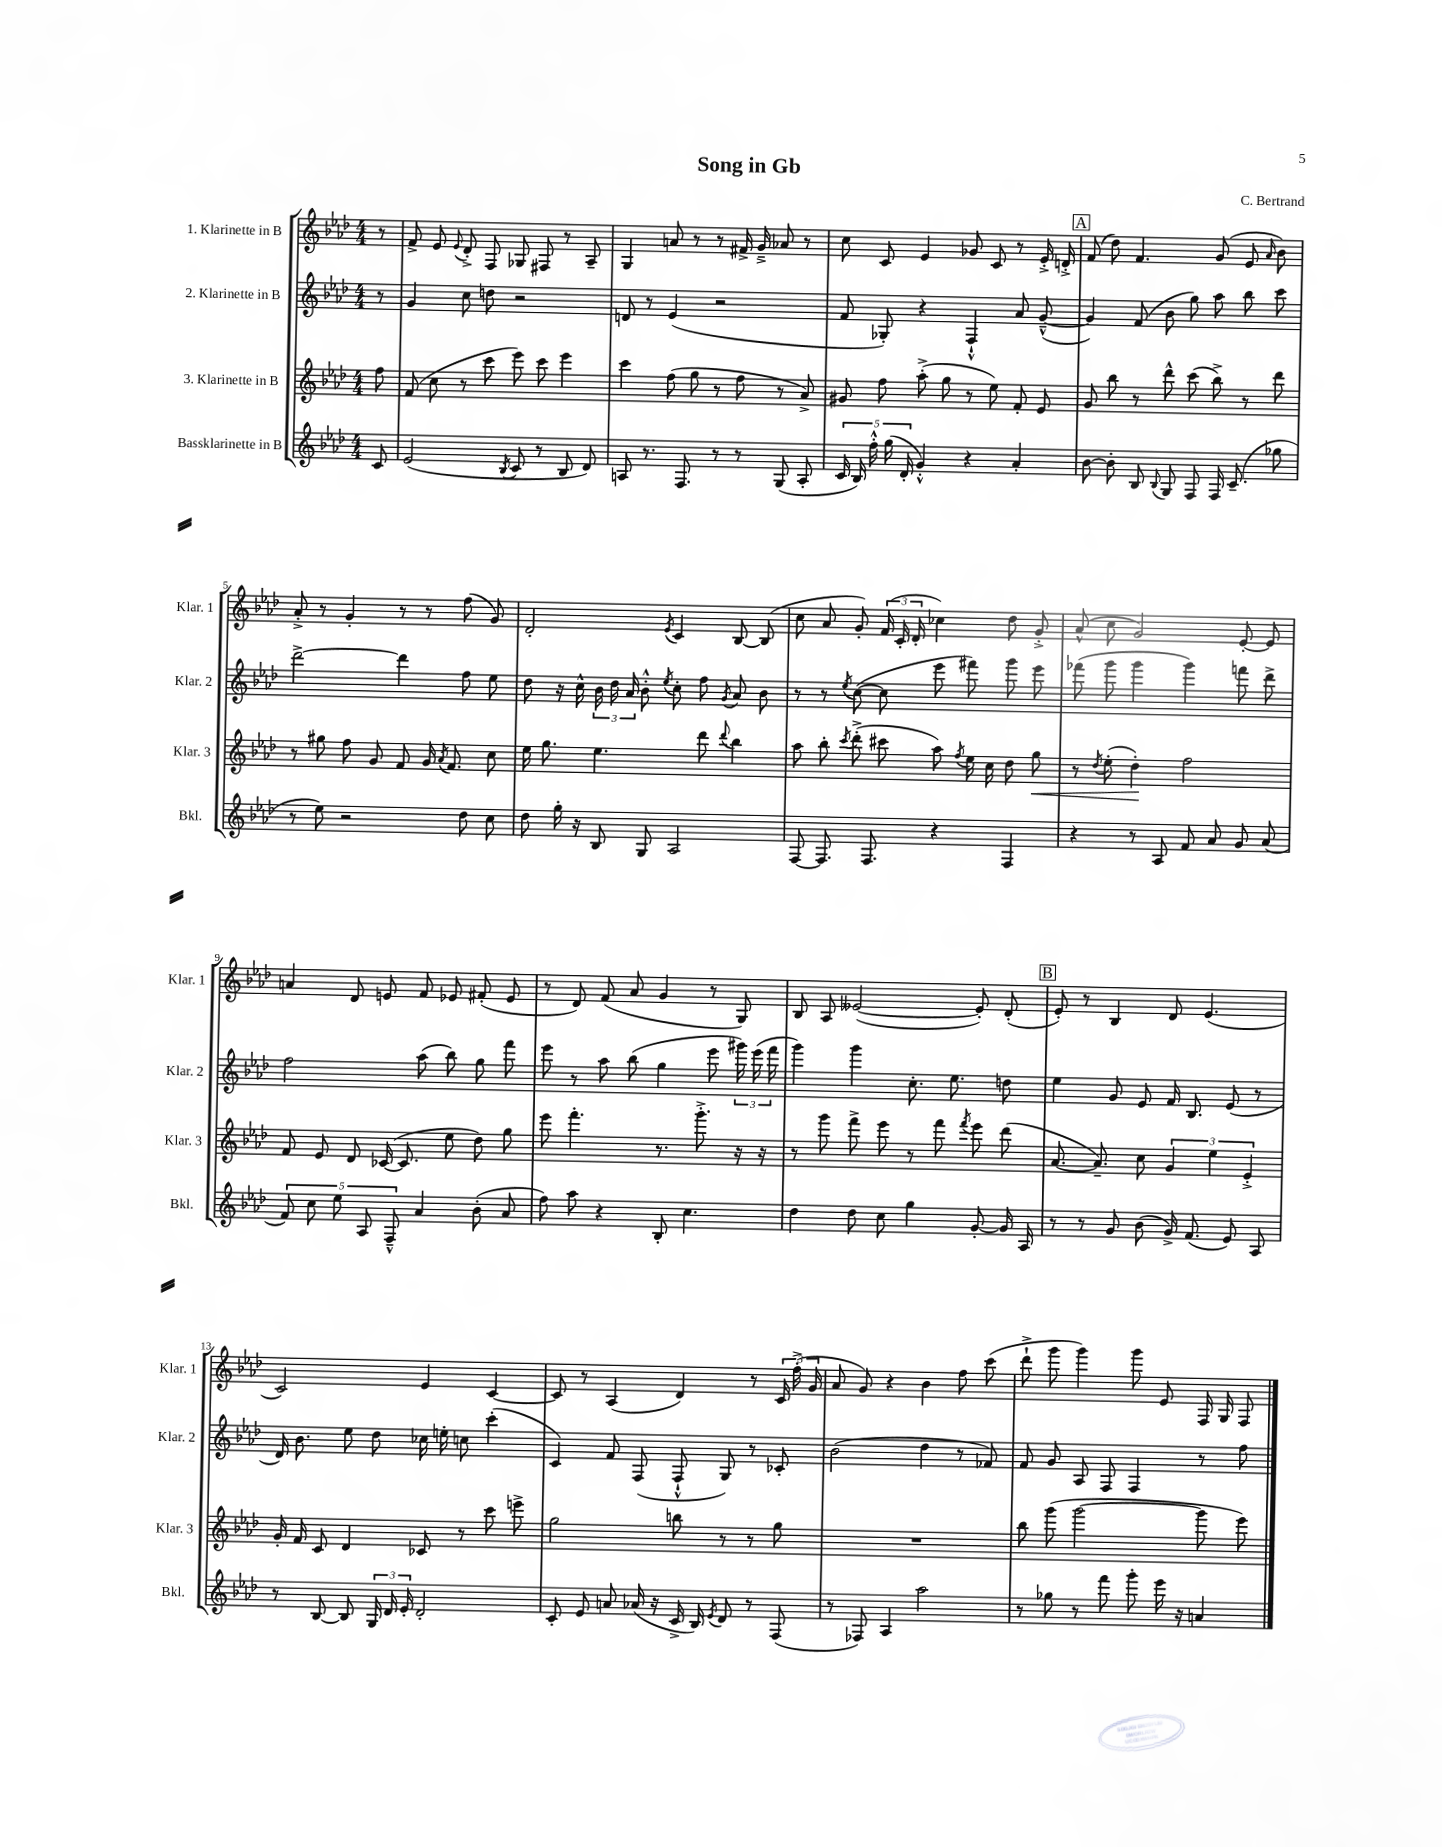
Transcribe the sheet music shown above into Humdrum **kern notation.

**kern	**kern	**kern	**kern
*staff4	*staff3	*staff2	*staff1
*clefG2	*clefG2	*clefG2	*clefG2
*k[b-e-a-d-]	*k[b-e-a-d-]	*k[b-e-a-d-]	*k[b-e-a-d-]
*M4/4	*M4/4	*M4/4	*M4/4
8c/	8ff\	8r	8r
=	=	=	=
(2e-/	(8f/	4g/	8f^/
.	8cc\	.	8e-/
.	.	.	8qqe-/
.	8r	8cc\	8d-'^/
.	8ccc\	8dd\	8F/
8qB-/	.	.	.
8c/	8eee-\)	2r	8G-/
8r	8ccc\	.	8F#/
8B-/	4eee-\	.	8r
8d-/)	.	.	8A-~/
=	=	=	=
8A/	4ccc\	8d/	4G/
8.r	.	8r	.
.	(8ff\	(4e-/	8a/
8.F/	.	.	.
.	8gg\	.	8r
8r	8r	2r	8r
8r	8ff\	.	16f#^/
.	.	.	16g~^/
(8G/	8r	.	8a-/
8A'/	8a-^/)	.	8r
=	=	=	=
20c/	8g#/	8f/	8cc\
20B-/)	.	.	.
20ff'^^\	.	.	.
.	8ff\	8G-'/)	8c/
(20gg\	.	.	.
20d-'/	.	.	.
4g'^^/)	(8aa-'^\	4r	4e-/
.	8gg\	.	.
4r	8r	4F`^^/	8g-/
.	8ee-\)	.	8c/
4a-'/	8f'/	8a-/	8r
.	8e-/	([8g~^^/	16e-'^/
.	.	.	16d'^/
=	=	=	=
[8b-\	8g/	4g/])	(8f/
8b-'\]	8bb-\	.	8dd-\)
8B-/	8r	(8f/	4.f/
8qqB-/	.	.	.
8G/	8ddd-^^\	8b-\	.
8F/	(8ccc\	8gg\)	.
16F/	8bb-^\)	8aa-\	(8g/
(8.c~/	.	.	.
.	8r	8bb-\	8e-/
.	.	.	16qqa-/
8gg-\	8ddd-\	8ccc\	8b-\)
=	=	=	=
8r	8r	[2ddd-^\	8a-'^/
8ee-\)	8gg#\	.	8r
2r	8ff\	.	4g'/
.	8g/	.	.
.	8f/	4ddd-\]	8r
.	16g/	.	8r
.	8qa-/	.	.
.	8.f/	.	.
8dd-\	.	8ff\	(8ff\
8cc\	8cc\	8ee-\	8g/)
=	=	=	=
8dd-\	16ee-\	8dd-\	2d-'/
.	8.gg\	.	.
16gg'\	.	16r	.
16r	.	16cc^^\	.
8B-/	4.ee-\	24b-\	.
.	.	24dd-\	.
.	.	24a-/	.
8G/	.	8b-'^^\	.
.	.	8qee-/	8qe-/
2A-/	.	8cc'\	4c/
.	8ddd-\	8ff\	.
.	8qqddd-/	8qg/	.
.	4bb-\	8a-/	[8B-/
.	.	8b-\	(8B-/]
=	=	=	=
[8F/	8aa-\	8r	8cc\
8.F/]	8bb-'\	8r	8a-/
.	8qccc/	8qee-/	.
.	(8ddd-'^\	([8cc\	8g'/)
8.F/	.	.	.
.	8ccc#\	8cc\]	(24f/
.	.	.	24c'/
.	.	.	24d-'/
4r	8aa-\)	8eee-\	4cc-\)
.	8qff/	.	.
.	16ee-\	8fff#\)	.
.	16cc\	.	.
4F/	8dd-\	8ggg\	8dd-\
.	8gg\	8eee-\	8g'^/
=	=	=	=
4r	8r	(8fff-\	(8a-^^/
.	8qdd-/	.	.
.	(8ee-'\	8ggg\	8cc\
8r	4dd-'\)	4ggg\	2g/)
8A-/	.	.	.
8f/	2ff\	4ggg\)	.
8a-/	.	.	.
8g/	.	8fff\	[8e-'/
(8a-/	.	8ddd-^\	8e-/]
=	=	=	=
10f/)	8f/	2ff\	4a/
10cc\	.	.	.
.	8e-/	.	.
10ee-\	.	.	.
.	8d-/	.	8d-/
10A-/	.	.	.
.	([16c-/	.	8e/
10F~^^/	.	.	.
.	8.c-/]	.	.
4a-/	.	(8aa-\	8f/
.	8ee-\	8bb-\)	8e-/
(8b-'\	8dd-\)	8gg\	(8f#'/
8a-/	8gg\	8fff\	8e-/
=	=	=	=
8ff\)	8eee-\	8eee-\	8r
8aa-\	4.fff'\	8r	8d-/)
4r	.	8aa-\	(8f/
.	.	(8bb-\	8a-/
8B-'/	8.r	4gg\	4g/
4.cc\	.	.	.
.	8.ggg'^\	.	.
.	.	8eee-\	8r
.	16r	24ggg#\)	8G/)
.	.	(24eee-\	.
.	16r	.	.
.	.	24fff\	.
=	=	=	=
4dd-\	8r	4ggg\)	8B-/
.	8ggg\	.	8A-/
8dd-\	8fff^\	4ggg\	([2e--/
8cc\	8eee-\	.	.
4gg\	8r	8.cc'\	.
.	8fff\	.	.
.	.	8.ee-\	.
.	8qfff/	.	.
[8g'/	8eee-\	.	8e--'/])
16g/]	(8ddd-\	8dd\	(8d-'/
16A-/	.	.	.
=	=	=	=
8r	[8.a-/	4ee-\	8e-'/)
8r	.	.	8r
.	8.a-~/])	.	.
8g/	.	8g/	4B-/
(8b-\	8cc\	8e-/	.
16g^/)	6g/	16f/	8d-/
(8.f/	.	8.B-/	.
.	.	.	(4.e-/
.	6ee-\	.	.
8e-/)	.	(8e-/	.
.	6e-'^/	.	.
8A-/	.	8r	.
=	=	=	=
8r	16g'/	16d-/)	2c/)
.	16f/	8.b-\	.
[8B-/	8c/	.	.
8B-/]	4d-/	8ee-\	.
24G/	.	8dd-\	.
24d-/	.	.	.
24e-'/	.	.	.
2d-'/	8c-/	16cc-\	4e-/
.	.	16ee'\	.
.	8r	8cc\	.
.	8ccc\	(4ccc'\	[4c/
.	8eee^\	.	.
=	=	=	=
8c'/	2gg\	4c/)	8c/]
8e-/	.	.	8r
8a/	.	8f/	(4A-/
(16a-/	.	(8F/	.
16r	.	.	.
16c^/	8bb\	8F`^^/	4d-/)
16B-/)	.	.	.
8qe-/	.	.	.
8d-/	8r	8G/)	.
8r	8r	8r	8r
(8F/	8gg\	8c-'/	24c/
.	.	.	(24ff'^\
.	.	.	24g/
=	=	=	=
8r	1r	(2b-\	8a-/
8F-/)	.	.	8g/)
4A-/	.	.	4r
2aa-\	.	4dd-\	4b-\
.	.	8r	8ff\
.	.	8f-/)	(8ccc\
=	=	=	=
8r	8bb-\	8f/	8ddd-`^\
8gg-\	(8ggg\	8g/	8ggg\
8r	[2ggg\	8A-/	4ggg\)
8fff\	.	8F/	.
8ggg'\	.	4F/	8ggg\
16eee-\	.	.	8e-/
16r	.	.	.
4a/	8ggg\]	8r	16F/
.	.	.	16G/
.	8eee-\)	8ff\	8F/
==	==	==	==
*-	*-	*-	*-
